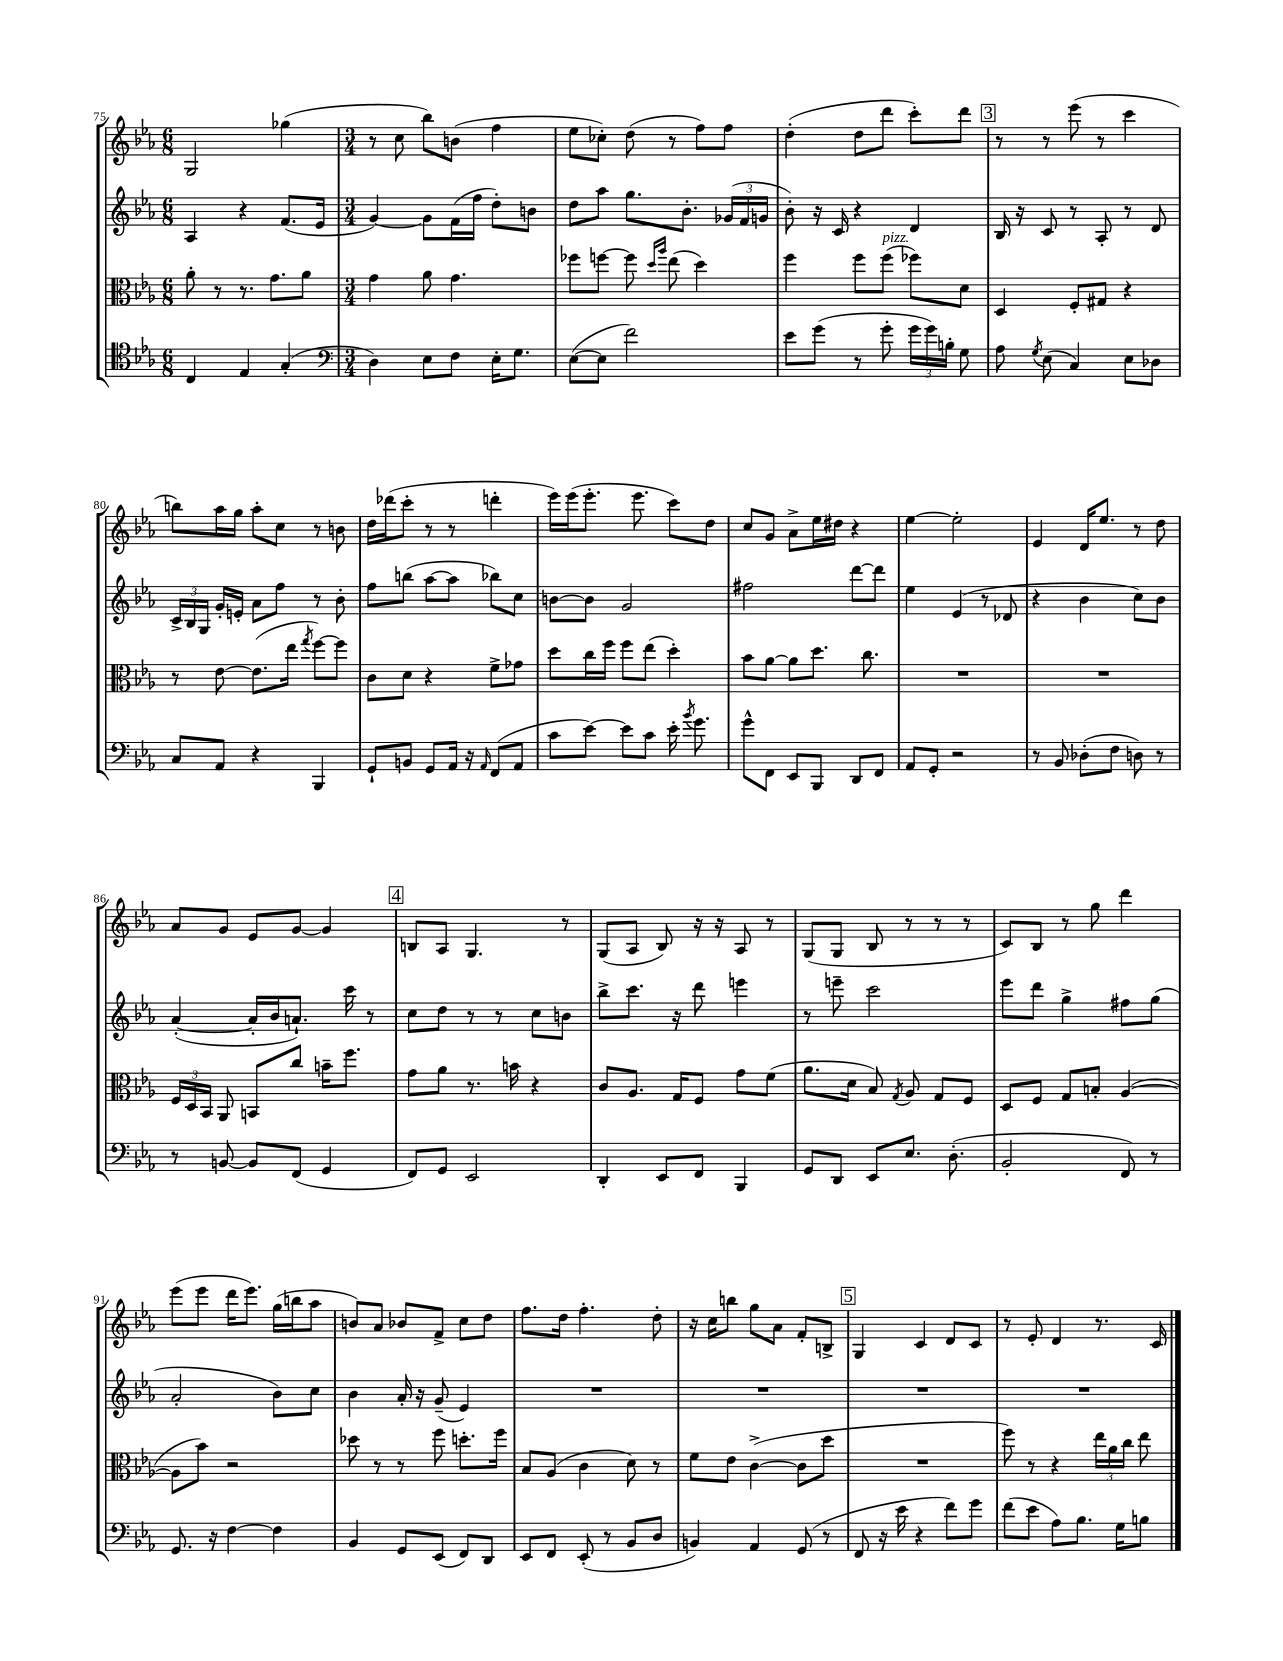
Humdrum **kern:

**kern	**kern	**kern	**kern
*staff4	*staff3	*staff2	*staff1
*clefC4	*clefC3	*clefG2	*clefG2
*k[b-e-a-]	*k[b-e-a-]	*k[b-e-a-]	*k[b-e-a-]
*M6/8	*M6/8	*M6/8	*M6/8
4C/	8a-'\	4A-/	2G/
.	8r	.	.
4E-/	8.r	4r	.
.	8.g\L	.	.
(4G'/	.	(8.f/L	(4gg-\
.	8a-\J	.	.
.	.	16e-/Jk	.
=	=	=	=
*clefF4	*	*	*
*M3/4	*M3/4	*M3/4	*M3/4
4D\)	4g\	[4g/)	8r
.	.	.	8cc\
8E-\L	8a-\	8g\]L	8bb-\L)
8F\J	4.g\	(16f\L	(8b\J
.	.	16ff\JJ	.
16E-'\LK	.	8dd'\L)	4ff\
8.G\J	.	.	.
.	.	8b\J	.
=	=	=	=
([8E-\L	8ff-\L	8dd\L	8ee-\L
8E-\]J	[8ff\J	8aa-\J	8cc-'\J)
2f\)	8ff\]	8.gg\L	(8dd\
.	16qqdd/LL	.	.
.	16qqaa-/JJ	.	.
.	(8ee-\	.	8r
.	.	8.b-'\J	.
.	4dd\)	.	8ff\L)
.	.	(24g-/LL	8ff\J
.	.	24f/	.
.	.	24g/JJ	.
=	=	=	=
8e-\L	4ff\	8b-'\)	(4dd'\
(8g\J	.	16r	.
.	.	16c/	.
8r	8ff\L	4r	8dd\L
8g'\	(8ff\J	.	8ddd\J
24g\LL	8ff-\L)	4d/	8ccc'\L)
24g\)	.	.	.
24B'\JJ	.	.	.
8G\	8d\J	.	8ddd\J
=	=	=	=
8A-\	4D/	16B-/	8r
.	.	16r	.
8qG/	.	.	.
(8E-\	.	8c/	8r
4C/)	8F'/L	8r	(8eee-\
.	8G#/J	8A-'/	8r
8E-\L	4r	8r	4ccc\
8D-\J	.	8d/	.
=	=	=	=
8C/L	8r	24c^/LL	8bb\L)
.	.	24B-/	.
.	.	24G/JJ	.
8AA-/J	[8e-\	16g'/LL	16aa-\L
.	.	16e'/JJ	16gg\JJ
4r	(8.e-\]L	8a-\L	8aa-'\L
.	.	8ff\J	8cc\J
.	16ee-\Jk	.	.
.	8qgg/	.	.
4BBB-/	[8ff\L)	8r	8r
.	8ff\]J	8b-'\	8b\
=	=	=	=
8GG`/L	8c\L	8ff\L	16dd\LL
.	.	.	(16ddd-\J
8BB/J	8d\J	(8bb\J	8ccc'\J
8GG/L	4r	[8aa-\L	8r
16AA-/Jk	.	8aa-\]J	8r
16r	.	.	.
16qqAA-/	.	.	.
(8FF/L	8f^\L	8bb-\L)	4ddd'\
8AA-/J	8g-\J	8cc\J	.
=	=	=	=
8c\L	8dd\L	[8b\L	16eee-\LL)
.	.	.	(16eee-\J
[8e-\J)	16cc\L	8b\]J	8.eee-'\J
.	16ff\JJ	.	.
8e-\]L	8ff\L	2g/	.
.	.	.	8.eee-\
8c\J	(8ee-\J	.	.
16e-'\	4dd'\)	.	8ccc\L)
8qb-/	.	.	.
8.g\	.	.	.
.	.	.	8dd\J
=	=	=	=
8g^^\L	8b-\L	2ff#\	8cc/L
8FF\J	[8a-\J	.	8g/J
8EE-/L	8a-\]L	.	8a-^\L
8BBB-/J	8.dd\J	.	16ee-\L
.	.	.	16dd#\JJ
8DD/L	.	[8ddd\L	4r
.	8.cc\	.	.
8FF/J	.	8ddd\]J	.
=	=	=	=
8AA-/L	2.r	4ee-\	[4ee-\
8GG'/J	.	.	.
2r	.	(4e-/	2ee-'\]
.	.	8r	.
.	.	8d-/	.
=	=	=	=
8r	2.r	4r	4e-/
8BB-/	.	.	.
(8D-'\L	.	4b-\	16d/LK
.	.	.	8.ee-/J
8F\J	.	.	.
8D\)	.	8cc\L)	8r
8r	.	8b-\J	8dd\
=	=	=	=
8r	24F/LL	([4a-'/	8a-/L
.	24D/	.	.
.	24BB-/JJ	.	.
[8BB/	8AA-/	.	8g/J
8BB/]L	8BB/L	16a-'/]LL	8e-/L
.	.	16b-/J	.
(8FF/J	8cc/J	8.a`/J)	[8g/J
4GG/	16b~\LK	.	4g/]
.	8.ff\J	16ccc\	.
.	.	8r	.
=	=	=	=
8FF/L)	8g\L	8cc\L	8B/L
8GG/J	8a-\J	8dd\J	8A-/J
2EE-/	8.r	8r	4.G/
.	.	8r	.
.	16b\	.	.
.	4r	8cc\L	.
.	.	8b\J	8r
=	=	=	=
4DD'/	8c/L	8bb-^\L	(8G/L
.	8.A-/J	8.ccc\J	8A-/J
8EE-/L	.	.	8B-/)
.	16G/LK	16r	.
8FF/J	8F/J	8ddd\	16r
.	.	.	16r
4BBB-/	8g\L	4eee\	8A-/
.	(8f\J	.	8r
=	=	=	=
8GG/L	8.a-\L	8r	(8G/L
8DD/J	.	8eee~\	8G/J
.	16d\Jk	.	.
8EE-/L	8B-/)	2ccc\	8B-/
.	8qG/	.	.
8.E-/J	8A-/	.	8r
.	8G/L	.	8r
(8.D'\	.	.	.
.	8F/J	.	8r
=	=	=	=
2BB-'/	8D/L	8eee-\L	8c/L)
.	8F/J	8ddd\J	8B-/J
.	8G/L	4gg^\	8r
.	8B'/J	.	8gg\
8FF/)	([4A-/	8ff#\L	4ddd\
8r	.	(8gg\J	.
=	=	=	=
8.GG/	8A-\]L	2a-'/	(8eee-\L
.	8b-\J)	.	8eee-\J
16r	.	.	.
[4F\	2r	.	16ddd\LK
.	.	.	8.eee-\J)
4F\]	.	8b-\L)	(16gg\LL
.	.	.	16bb\J
.	.	8cc\J	8aa-\J
=	=	=	=
4BB-/	8dd-\	4b-\	8b/L)
.	8r	.	8a-/J
8GG/L	8r	16a-'/	8b-/L
.	.	16r	.
(8EE-/J	8ff\	(8g~/	8f^/J
8FF/L)	8.dd'\L	4e-/)	8cc\L
8DD/J	.	.	8dd\J
.	16ff\Jk	.	.
=	=	=	=
8EE-/L	8B-/L	2.r	8.ff\L
8FF/J	(8A-/J	.	.
.	.	.	16dd\Jk
(8EE-'/	4c\	.	4.ff'\
8r	.	.	.
8BB-/L	8d\)	.	.
8D/J	8r	.	8dd'\
=	=	=	=
4BB/)	8f\L	2.r	16r
.	.	.	16cc\LK
.	8e-\J	.	8bb\J
4AA-/	([4c^\	.	8gg\L
.	.	.	8a-\J
(8GG/	8c\]L	.	8f'/L
8r	8dd\J	.	8B^/J
=	=	=	=
8FF/	2.r	2.r	4G/
16r	.	.	.
16e-\	.	.	.
4r	.	.	4c/
8f\L)	.	.	8d/L
8g\J	.	.	8c/J
=	=	=	=
(8f\L	8ff\)	2.r	8r
8e-\J	8r	.	8e-'/
8A-\L)	4r	.	4d/
8.B-\J	.	.	.
.	24ee-\LL	.	8.r
.	24a-\	.	.
16G\LK	.	.	.
.	24cc\JJ	.	.
8B\J	8ee-\	.	.
.	.	.	16c/
==	==	==	==
*-	*-	*-	*-
